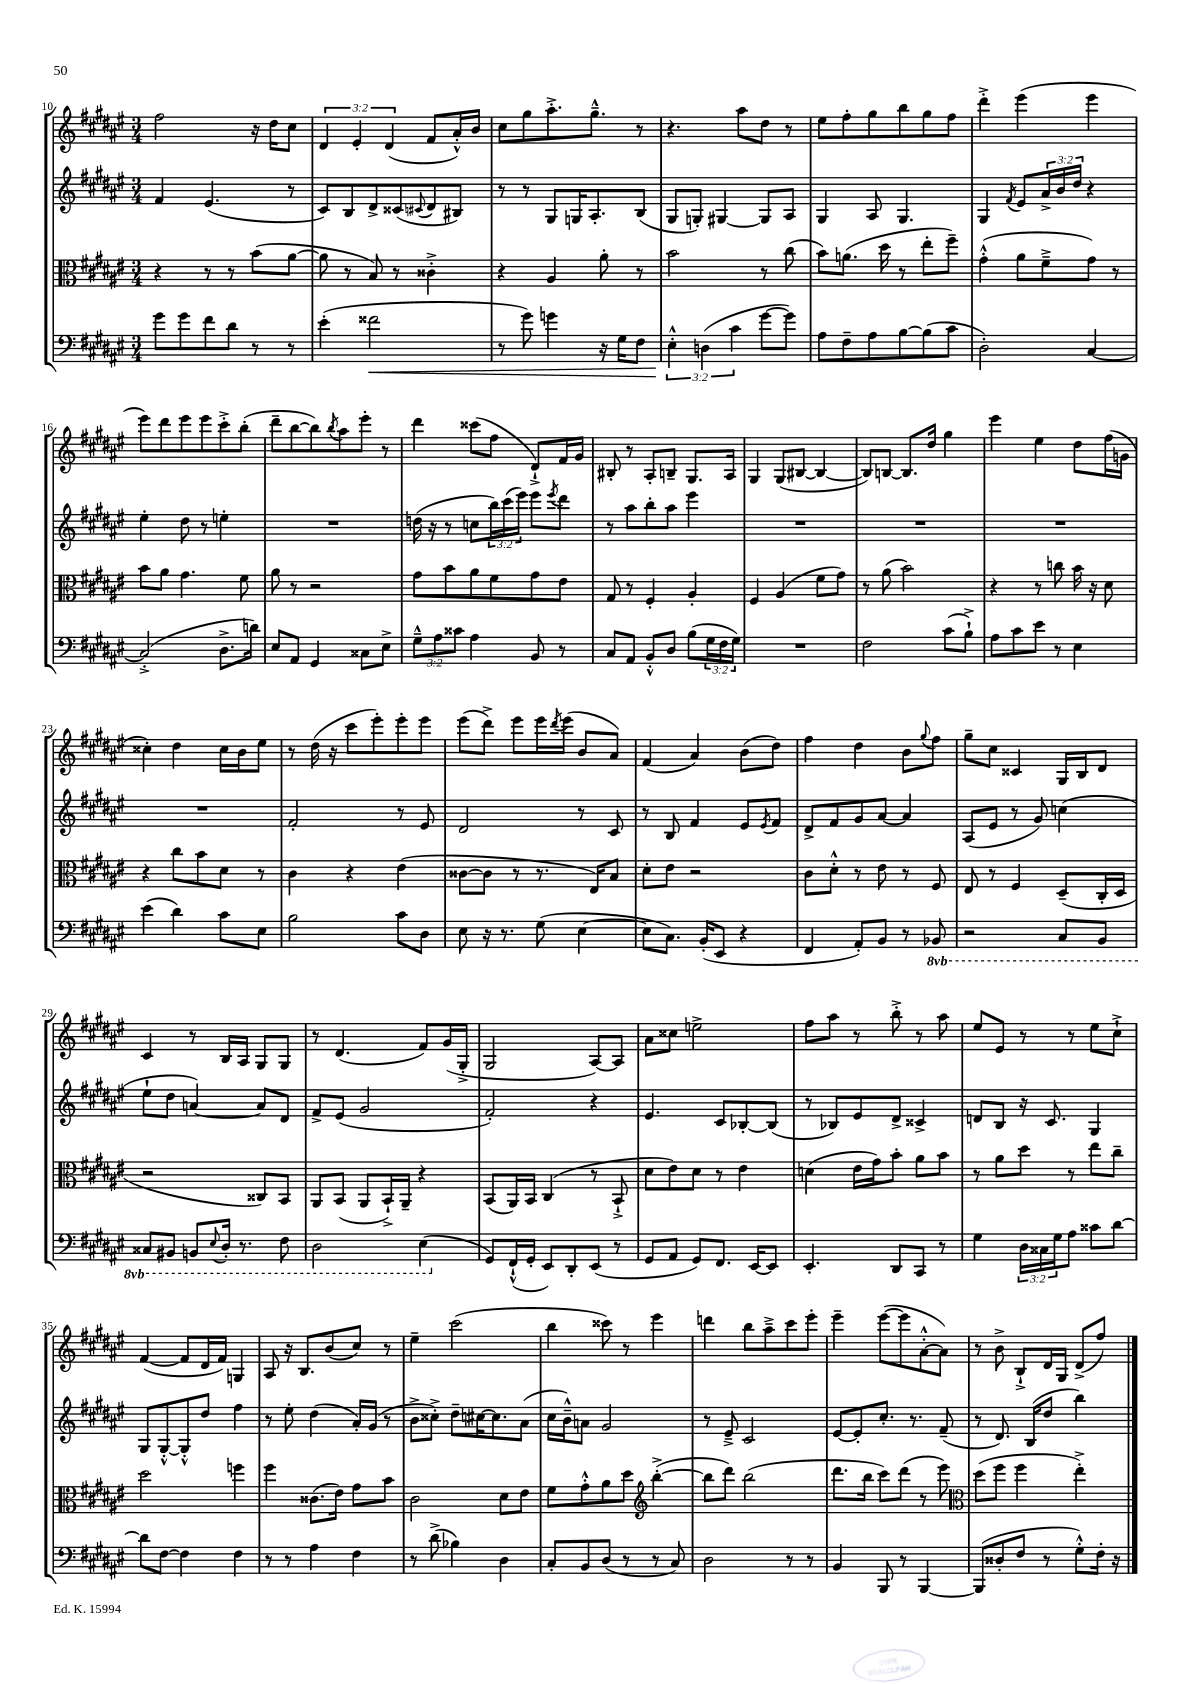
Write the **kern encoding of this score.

**kern	**kern	**kern	**kern
*staff4	*staff3	*staff2	*staff1
*clefF4	*clefC3	*clefG2	*clefG2
*k[f#c#g#d#a#e#]	*k[f#c#g#d#a#e#]	*k[f#c#g#d#a#e#]	*k[f#c#g#d#a#e#]
*M3/4	*M3/4	*M3/4	*M3/4
8g#	4r	4f#	2ff#
8g#	.	.	.
8f#	8r	(4.e#	.
8d#	8r	.	.
8r	(8b	.	16r
.	.	.	16dd#
8r	[8a#	8r	8cc#
=	=	=	=
(4e#'	8a#]	8c#)	6d#
.	8r	8B	.
.	.	.	6e#'
2f##	8B)	8d#^	.
.	.	.	(6d#
.	8r	(8c##	.
.	.	8qqc#	.
.	4c##'^	8d#	8f#
.	.	8B#)	16a#'^^)
.	.	.	16b
=	=	=	=
8r	4r	8r	8cc#
8g#)	.	8r	8gg#
4g	4A#	8G#	8.aa#'^
.	.	16G	.
.	.	8.A#'	8.gg#~^^
16r	8a#'	.	.
16G#	.	.	.
8F#	8r	(8B	8r
=	=	=	=
6E#'^^	2b	8G#	4.r
.	.	8G')	.
(6D	.	.	.
.	.	[4G#	.
6c#	.	.	.
.	.	.	8aa#
[8g#	8r	8G#]	8dd#
8g#])	(8cc#	8A#	8r
=	=	=	=
8A#	8b)	4G#	8ee#
8F#~	(8.a	.	8ff#'
8A#	.	8A#	8gg#
.	16dd#	.	.
[8B	8r	4.G#	8bb
(8B]	8ee#'	.	8gg#
8c#	8ff#~)	.	8ff#
=	=	=	=
2D#')	(4g#'^^	4G#	4ddd#'^
.	.	8qf#	.
.	8a#	8e#	(4eee#
.	8f#~^	24a#^	.
.	.	24b	.
.	.	24dd#	.
[4C#	8g#)	4r	4eee#
.	8r	.	.
=	=	=	=
(2C#'^]	8b	4ee#'	8eee#)
.	8a#	.	8ddd#
.	4.g#	8dd#	8eee#
.	.	8r	8eee#
8.D#^	.	4ee'	8ccc#'^
.	8f#	.	(8bb'
16d)	.	.	.
=	=	=	=
8E#	8a#	2.r	8ddd#~
8AA#	8r	.	[8bb
4GG#	2r	.	8bb])
.	.	.	8qbb
.	.	.	8aa#
8C##	.	.	8eee#'
8E#^	.	.	8r
=	=	=	=
12G#~^^	8g#	(16dd	4ddd#
.	.	16r	.
12A#	.	.	.
.	8b	8r	.
12c##	.	.	.
4A#	8a#	8cc	(8ccc##
.	8f#	24bb)	8ff#
.	.	(24ccc#	.
.	.	24eee#)	.
8BB	8g#	8eee#	8d#`^)
.	.	8qeee#	.
8r	8e#	8ddd#	16f#
.	.	.	16g#
=	=	=	=
8C#	8G#	8r	8B#'
8AA#	8r	8aa#	8r
8BB'^^	4F#'	8bb'	8A#'
8D#	.	8aa#	8B~
(8B	4A#'	4eee#	8.G#
24G#	.	.	.
24F#	.	.	.
.	.	.	16A#
24G#)	.	.	.
=	=	=	=
2.r	4F#	2.r	4G#
.	(4A#	.	(8G#
.	.	.	[8B#
.	8f#	.	4B#_
.	8g#)	.	.
=	=	=	=
2F#	8r	2.r	8B#])
.	(8a#	.	[8B
.	2b)	.	8.B]
.	.	.	16dd#
(8c#	.	.	4gg#
8B`^)	.	.	.
=	=	=	=
8A#	4r	2.r	4eee#
8c#	.	.	.
8e#	8r	.	4ee#
8r	8cc	.	.
4E#	16b	.	8dd#
.	16r	.	.
.	8d#	.	(16ff#
.	.	.	16g
=	=	=	=
(4e#	4r	2.r	4cc##')
4d#)	8cc#	.	4dd#
.	8b	.	.
8c#	8d#	.	16cc##
.	.	.	16b
8E#	8r	.	8ee#
=	=	=	=
2B	4c#	2f#'	8r
.	.	.	(16dd#
.	.	.	16r
.	4r	.	8ccc#
.	.	.	8eee#')
8c#	(4e#	8r	8eee#'
8D#	.	8e#	8eee#
=	=	=	=
8E#	[8c##	2d#	(8eee#
16r	8c##]	.	8ddd#^)
8.r	.	.	.
.	8r	.	8eee#
(8G#	8.r	.	16eee#
.	.	.	8qddd#
.	.	.	(16eee#
[4E#	.	8r	8b
.	16E#)	.	.
.	8B	8c#	8a#)
=	=	=	=
8E#]	8d#'	8r	(4f#
8.C#)	8e#	8B	.
.	2r	4f#	4a#)
(16BB'	.	.	.
8EE#	.	.	.
4r	.	8e#	(8b
.	.	8qe#	.
.	.	8f#	8dd#)
=	=	=	=
4FF#	8c#	8d#^	4ff#
.	8d#'^^	8f#	.
8AA#')	8r	8g#	4dd#
8BB	8e#	[8a#	.
8r	8r	4a#]	8b
.	.	.	8qqgg#
8BBB-	8F#	.	8ff#
=	=	=	=
2r	8E#	(8A#	8gg#~
.	8r	8e#	8cc#
.	4F#	8r	4c##
.	.	8g#)	.
8CC#	(8D#~	(4cc	16G#
.	.	.	16B
8BBB	16C#'	.	8d#
.	16D#	.	.
=	=	=	=
8CC##	2r	8ee#`	4c#
8BBB#	.	8dd#	.
8BBB	.	[4a)	8r
8qqEE#	.	.	.
16DD#'	.	.	16B
8.r	.	.	16A#
.	8C##)	8a]	8G#
8FF#	8BB	8d#	8G#
=	=	=	=
2DD#	8AA#	8f#^	8r
.	(8BB	(8e#	(4.d#
.	8AA#	2g#	.
.	16BB`^)	.	.
.	16AA#~	.	.
(4EE#	4r	.	8f#)
.	.	.	(16g#
.	.	.	16G#'^
=	=	=	=
8GG#)	(8BB	2f#')	2G#
(16FF#`^^	16AA#)	.	.
16GG#'	16BB	.	.
8EE#)	(4C#	.	.
8DD#'	.	.	.
(8EE#	8r	4r	[8A#)
8r	8BB`^	.	8A#]
=	=	=	=
8GG#	8d#	4.e#	8a#
8AA#	8e#)	.	8cc##
8GG#)	8d#	.	2ee^
8.FF#	8r	8c#	.
.	4e#	[8B-'	.
[16EE#	.	.	.
8EE#]	.	(8B-]	.
=	=	=	=
4.EE#'	(4d	8r	8ff#
.	.	8B-)	8aa#
.	16e#	8e#	8r
.	16g#)	.	.
8DD#	8b'	8d#^	8bb'^
8CC#	8a#	4c##^	8r
8r	8b	.	8aa#
=	=	=	=
4G#	8r	8d	8ee#
.	8a#	8B	8e#
24D#	8dd#	16r	8r
24C##	.	.	.
.	.	8.c#	.
24G#	.	.	.
8A#	8r	.	8r
8c##	8ee#	4G#	8ee#
[8d#	8cc#~	.	8cc#`^
=	=	=	=
8d#]	2dd#	8G#	([4f#
[8F#	.	[8G#'^^	.
4F#]	.	8G#'^^]	8f#]
.	.	8dd#	16d#
.	.	.	16f#)
4F#	4ff	4ff#	4G
=	=	=	=
8r	4ff#	8r	8A#
8r	.	8ee#'	16r
.	.	.	8.B
4A#	(8.c##	(4dd#	.
.	.	.	(8b
.	16e#)	.	.
4F#	8g#	16a#')	8cc#)
.	.	(16g#	.
.	8b	8r	8r
=	=	=	=
8r	2c#	8b^	4ee#~
(8d#^	.	8cc##'^)	.
4B-)	.	8dd#~	(2ccc#
.	.	[16cc#	.
.	.	8.cc#]	.
4D#	8d#	.	.
.	8e#	(8a#	.
=	=	=	=
8C#'	8f#	16cc#	4bb
.	.	16b~^^)	.
8BB	8g#'^^	8a	.
(8D#	8a#	2g#	8ccc##)
8r	8dd#	.	8r
*	*clefG2	*	*
8r	([4bb'^	.	4eee#
8C#)	.	.	.
=	=	=	=
2D#	8bb]	8r	4ddd
.	8ddd#)	8e#~^	.
.	(2bb	2c#	8bb
.	.	.	8aa#~^
8r	.	.	8ccc#
8r	.	.	8eee#'
=	=	=	=
4BB	8.ddd#	[8e#	4eee#~
.	.	8e#']	.
.	16bb	.	.
8BBB	8ccc#)	8.cc#'	([8eee#
8r	(8ddd#	.	8eee#]
.	.	8.r	.
[4BBB	8r	.	[8a#'^^
.	8eee#)	(8f#~	8a#])
=	=	=	=
*	*clefC3	*	*
(8BBB]	(8dd#	8r	8r
8D##'	8ff#	8.d#)	8b^
8F#	4ff#	.	8B`^
.	.	(16B	.
8r	.	8dd#	16d#
.	.	.	16G#
8G#'^^)	4ee#'^)	4bb)	(8d#^
16F#'	.	.	8ff#)
16r	.	.	.
==	==	==	==
*-	*-	*-	*-
